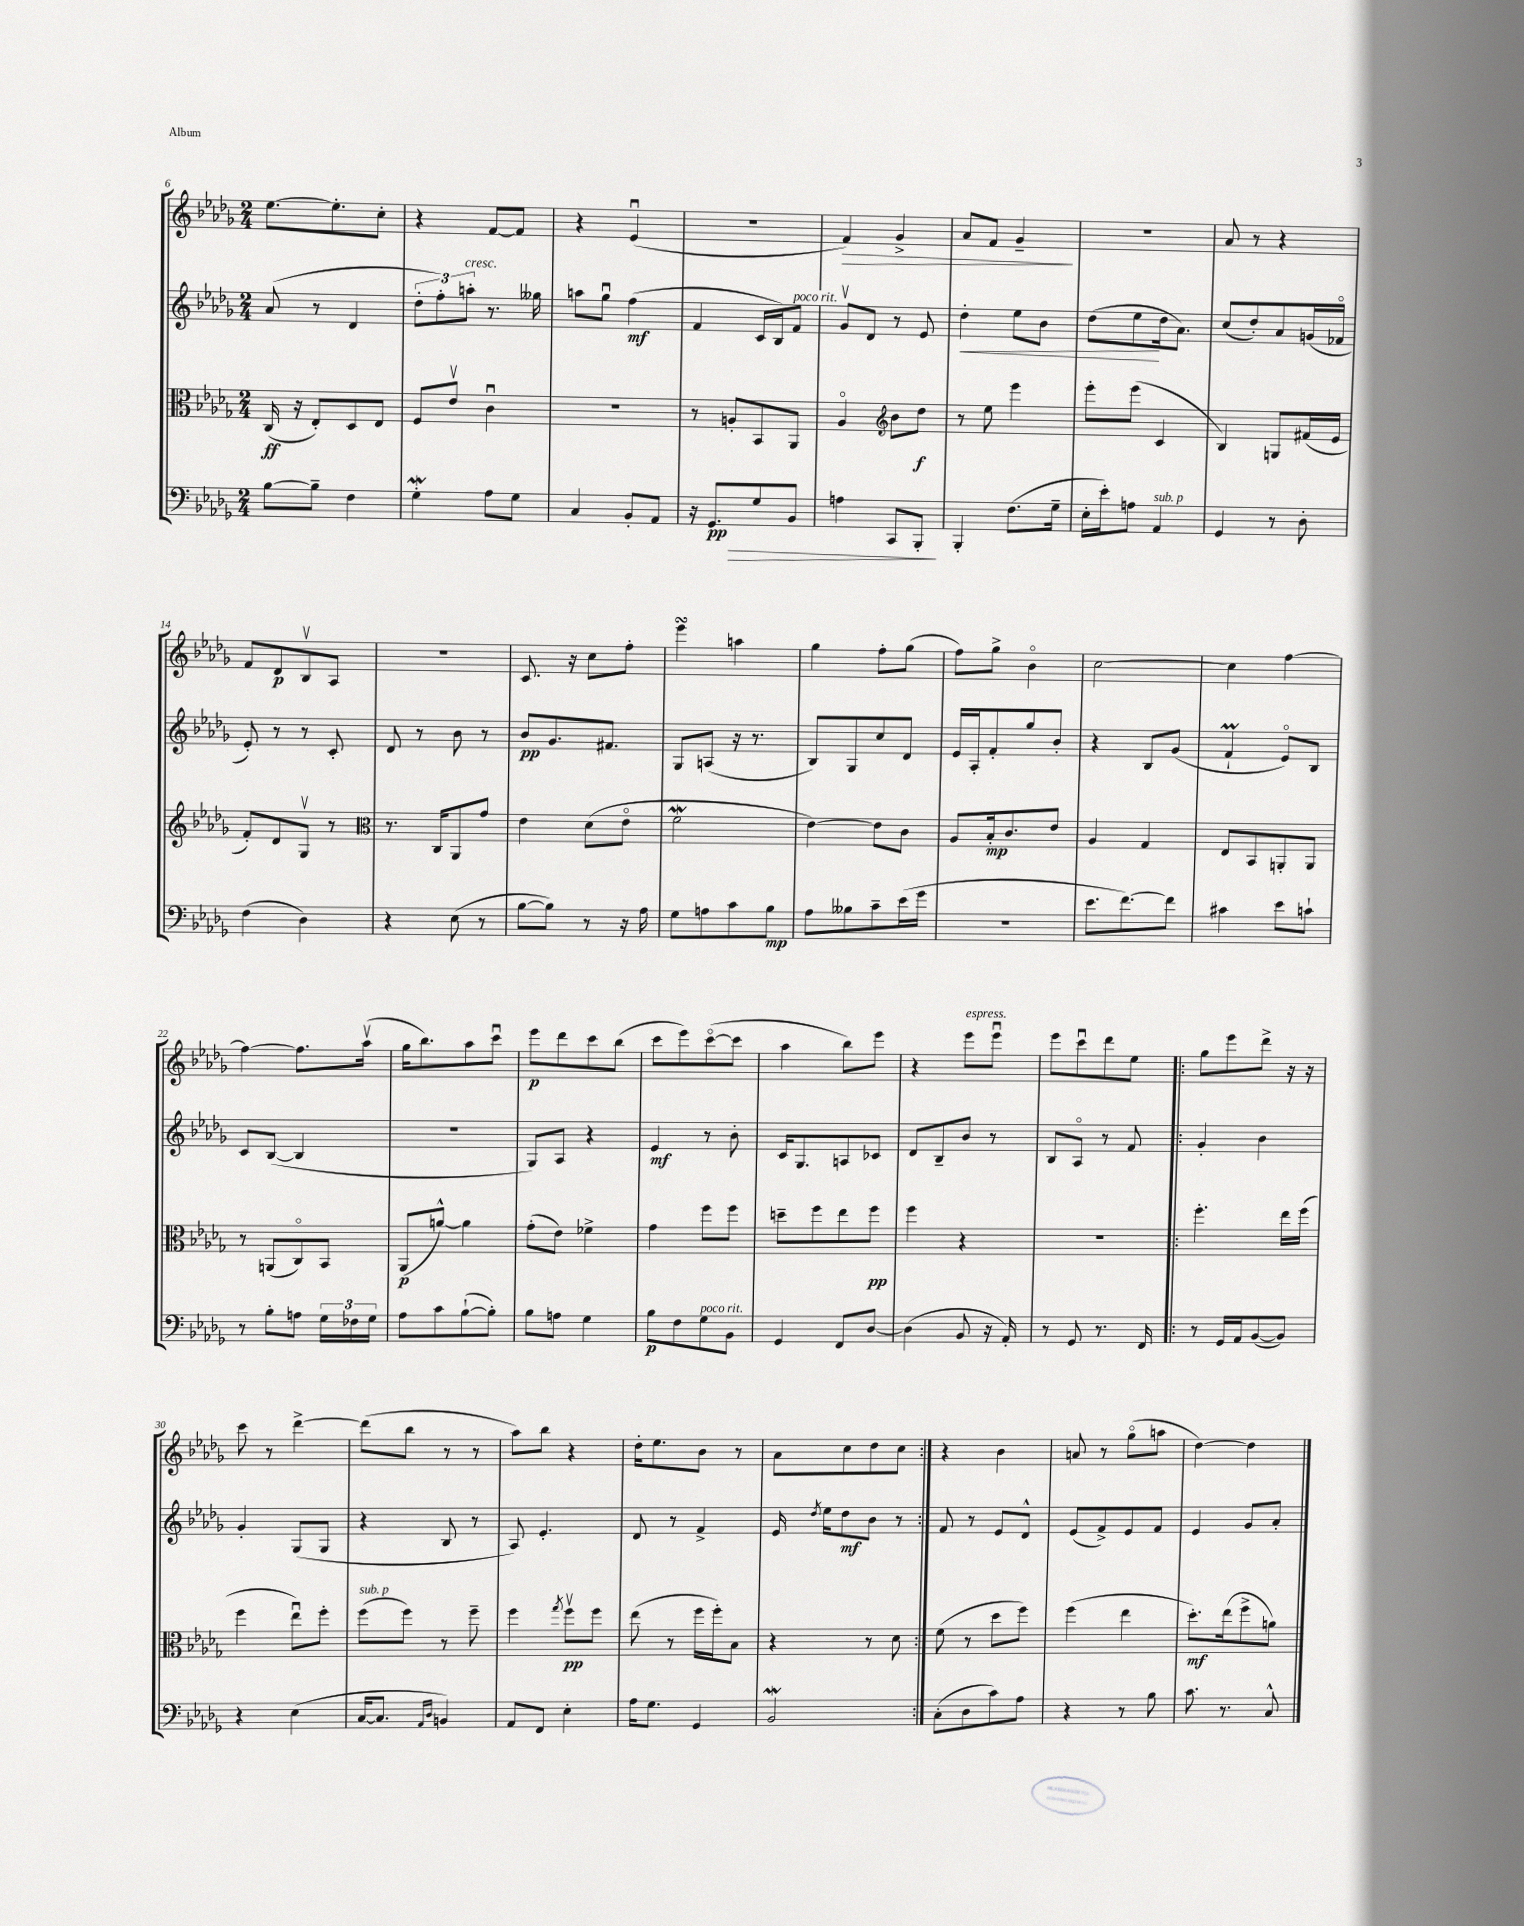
<<
\new StaffGroup <<
\new Staff = "s0" {
    \clef treble \key des \major \numericTimeSignature \time 2/4
    \autoBeamOff ees''8.[~ ees''8.-. c''8]-. |
    r4 f'8[~ f'8] |
    r4 ees'4\downbow( |
    R2 |
    f'4\>) ges'4-> |
    aes'8[ f'8] ges'4--\! |
    r2 |
    aes'8 r8 r4 |
    f'8[ des'8\p bes8\upbow aes8] |
    r2 |
    c'8. r16 c''8[ f''8]-. |
    ees'''4\turn a''4 |
    ges''4 f''8[-. ges''8]( |
    f''8[) ges''8]-> bes'4\flageolet |
    c''2~ |
    c''4 f''4~ |
    f''4~ f''8.[ aes''16]\upbow( |
    ges''16[ bes''8.) aes''8 c'''8]\downbow |
    ees'''8[\p des'''8 c'''8 bes''8]( |
    c'''8[ ees'''8) c'''8~\flageolet( c'''8] |
    aes''4 bes''8[) ees'''8] |
    r4 ees'''8[^\markup { \italic "espress." } ees'''8]\downbow |
    ees'''8[ c'''8\downbow des'''8 ees''8] |
    \repeat volta 2 { ges''8[ ees'''8 des'''8]-> r16 r16 |
    c'''8 r8 des'''4~-> |
    des'''8[( bes''8] r8 r8 |
    aes''8[) bes''8] r4 |
    des''16[-. ees''8. bes'8] r8 |
    aes'8[ c''8 des''8 c''8] | }
    r4 bes'4 |
    a'8 r8 ges''8[\flageolet( a''8] |
    des''4~) des''4 \bar "|." |
}
\new Staff = "s1" {
    \clef treble \key des \major \numericTimeSignature \time 2/4
    \autoBeamOff aes'8( r8 des'4 |
    \tuplet 3/2 { des''8[-. f''8-.) a''8]-.^\markup { \italic "cresc." } } r8. geses''16 |
    a''8[ ges''8]\downbow f''4\mf( |
    f'4 c'16[ bes16) f'8]^\markup { \italic "poco rit." } |
    ges'8[\upbow des'8] r8 ees'8 |
    des''4-.\< ees''8[ bes'8] |
    des''8[( ees''8\! des''16 aes'8.]) |
    c''8[( des''8-.) aes'8 g'16( fes'16]\flageolet |
    ees'8-.) r8 r8 c'8-. |
    des'8 r8 bes'8 r8 |
    bes'8[\pp ges'8. fis'8.] |
    ges8[ a8]( r16 r8. |
    bes8[) ges8 c''8 des'8] |
    ees'16[ aes16-. f'8-. ges''8 bes'8]-. |
    r4 bes8[ ges'8]( |
    f'4-!\prall ees'8[\flageolet) bes8] |
    c'8[ bes8]~( bes4 |
    r2 |
    ges8[) aes8] r4 |
    ees'4\mf r8 bes'8-. |
    c'16[ ges8. a8 ces'8] |
    des'8[ bes8-- bes'8] r8 |
    bes8[ aes8]\flageolet r8 f'8 |
    \repeat volta 2 { ges'4-. bes'4 |
    ges'4-. ges8[( ges8] |
    r4 bes8 r8 |
    aes8) ees'4.-. |
    des'8 r8 f'4-> |
    ees'16 \acciaccatura { des''8 } ees''16[ des''8\mf bes'8] r8 | }
    f'8 r8 ees'8[ des'8]-^ |
    ees'8[( f'8->) ees'8 f'8] |
    ees'4 ges'8[ aes'8]-. \bar "|." |
}
\new Staff = "s2" {
    \clef alto \key des \major \numericTimeSignature \time 2/4
    \autoBeamOff c16\ff( r16 ees8[-.) des8 ees8] |
    f8[ ees'8]\upbow c'4\downbow |
    R2 |
    r8 a8[-. bes,8 aes,8] |
    aes4\flageolet \clef treble bes'8[ des''8]\f |
    r8 ees''8 ees'''4 |
    ees'''8[-. ees'''8]( c'4 |
    bes4) g8[ fis'16( ees'16] |
    f'8[-.) des'8 ges8]\upbow r8 |
    \clef alto r8. c16[ aes,8 ges'8] |
    ees'4 des'8[( ees'8]\flageolet |
    f'2\mordent |
    ees'4~) ees'8[ c'8] |
    aes8[ bes16-.\mp c'8. ees'8] |
    aes4 ges4 |
    ees8[ bes,8 a,8-. a,8] |
    r8 a,8[( c8\flageolet) bes,8] |
    aes,8[\p( a'8]~-^) a'4 |
    ges'8[-.( ees'8]) fes'4-> |
    ges'4 f''8[ f''8] |
    d''8[-- f''8 ees''8 f''8]\pp |
    f''4 r4 |
    R2 |
    \repeat volta 2 { f''4.-. ees''16[ f''16]( |
    f''4 ees''8[\downbow) f''8]-. |
    f''8[^\markup { \italic "sub. p" }( f''8]) r8 f''8-- |
    f''4 \acciaccatura { ges''8 } f''8[\upbow\pp f''8] |
    ees''8( r8 f''16[ f''16-.) bes8] |
    r4 r8 des'8 | }
    f'8( r8 des''8[ f''8]) |
    f''4( ees''4 |
    des''8.[-.\mf) ees''16( f''8-> a'8]) \bar "|." |
}
\new Staff = "s3" {
    \clef bass \key des \major \numericTimeSignature \time 2/4
    \autoBeamOff bes8[~ bes8]-- f4 |
    ges4-.\mordent aes8[ ges8] |
    c4 bes,8[-. aes,8] |
    r16 ges,8.[\pp\> ges8 bes,8] |
    a4 c,8[ bes,,8]-.\! |
    bes,,4-. f8.[( ges16]-- |
    ees16[-. ees'16-.) a8] aes,4^\markup { \italic "sub. p" } |
    ges,4 r8 des8-. |
    f4( des4) |
    r4 ees8( r8 |
    bes8[~ bes8]) r8 r16 aes16 |
    ges8[ a8 c'8 bes8]\mp |
    aes8[ beses8 c'8-- ees'16( ges'16] |
    r2 |
    ees'8.[ f'8.~) f'8] |
    cis'4 ees'8[ c'8]-! |
    r8 bes8[-. a8] \tuplet 3/2 { ges16[ fes16 ges16] } |
    aes8[ c'8 bes8~-!( bes8]-.) |
    bes8[ a8] ges4 |
    bes8[\p f8 ges8^\markup { \italic "poco rit." } bes,8] |
    ges,4 f,8[ des8]~ |
    des4( bes,8 r16 aes,16-.) |
    r8 ges,8 r8. f,16 |
    \repeat volta 2 { r8 ges,16[ aes,16 bes,8~( bes,8]) |
    r4 ees4( |
    c16[~ c8.] \grace { aes,16[ des16] } b,4) |
    aes,8[ f,8] ees4-. |
    aes16[ ges8.] ges,4 |
    bes,2\mordent | }
    c8[-.( des8 c'8) aes8] |
    r4 r8 bes8 |
    c'8. r8. c8-^ \bar "|." |
}
>>
>>
\layout { \context { \Score currentBarNumber = #6 } }
